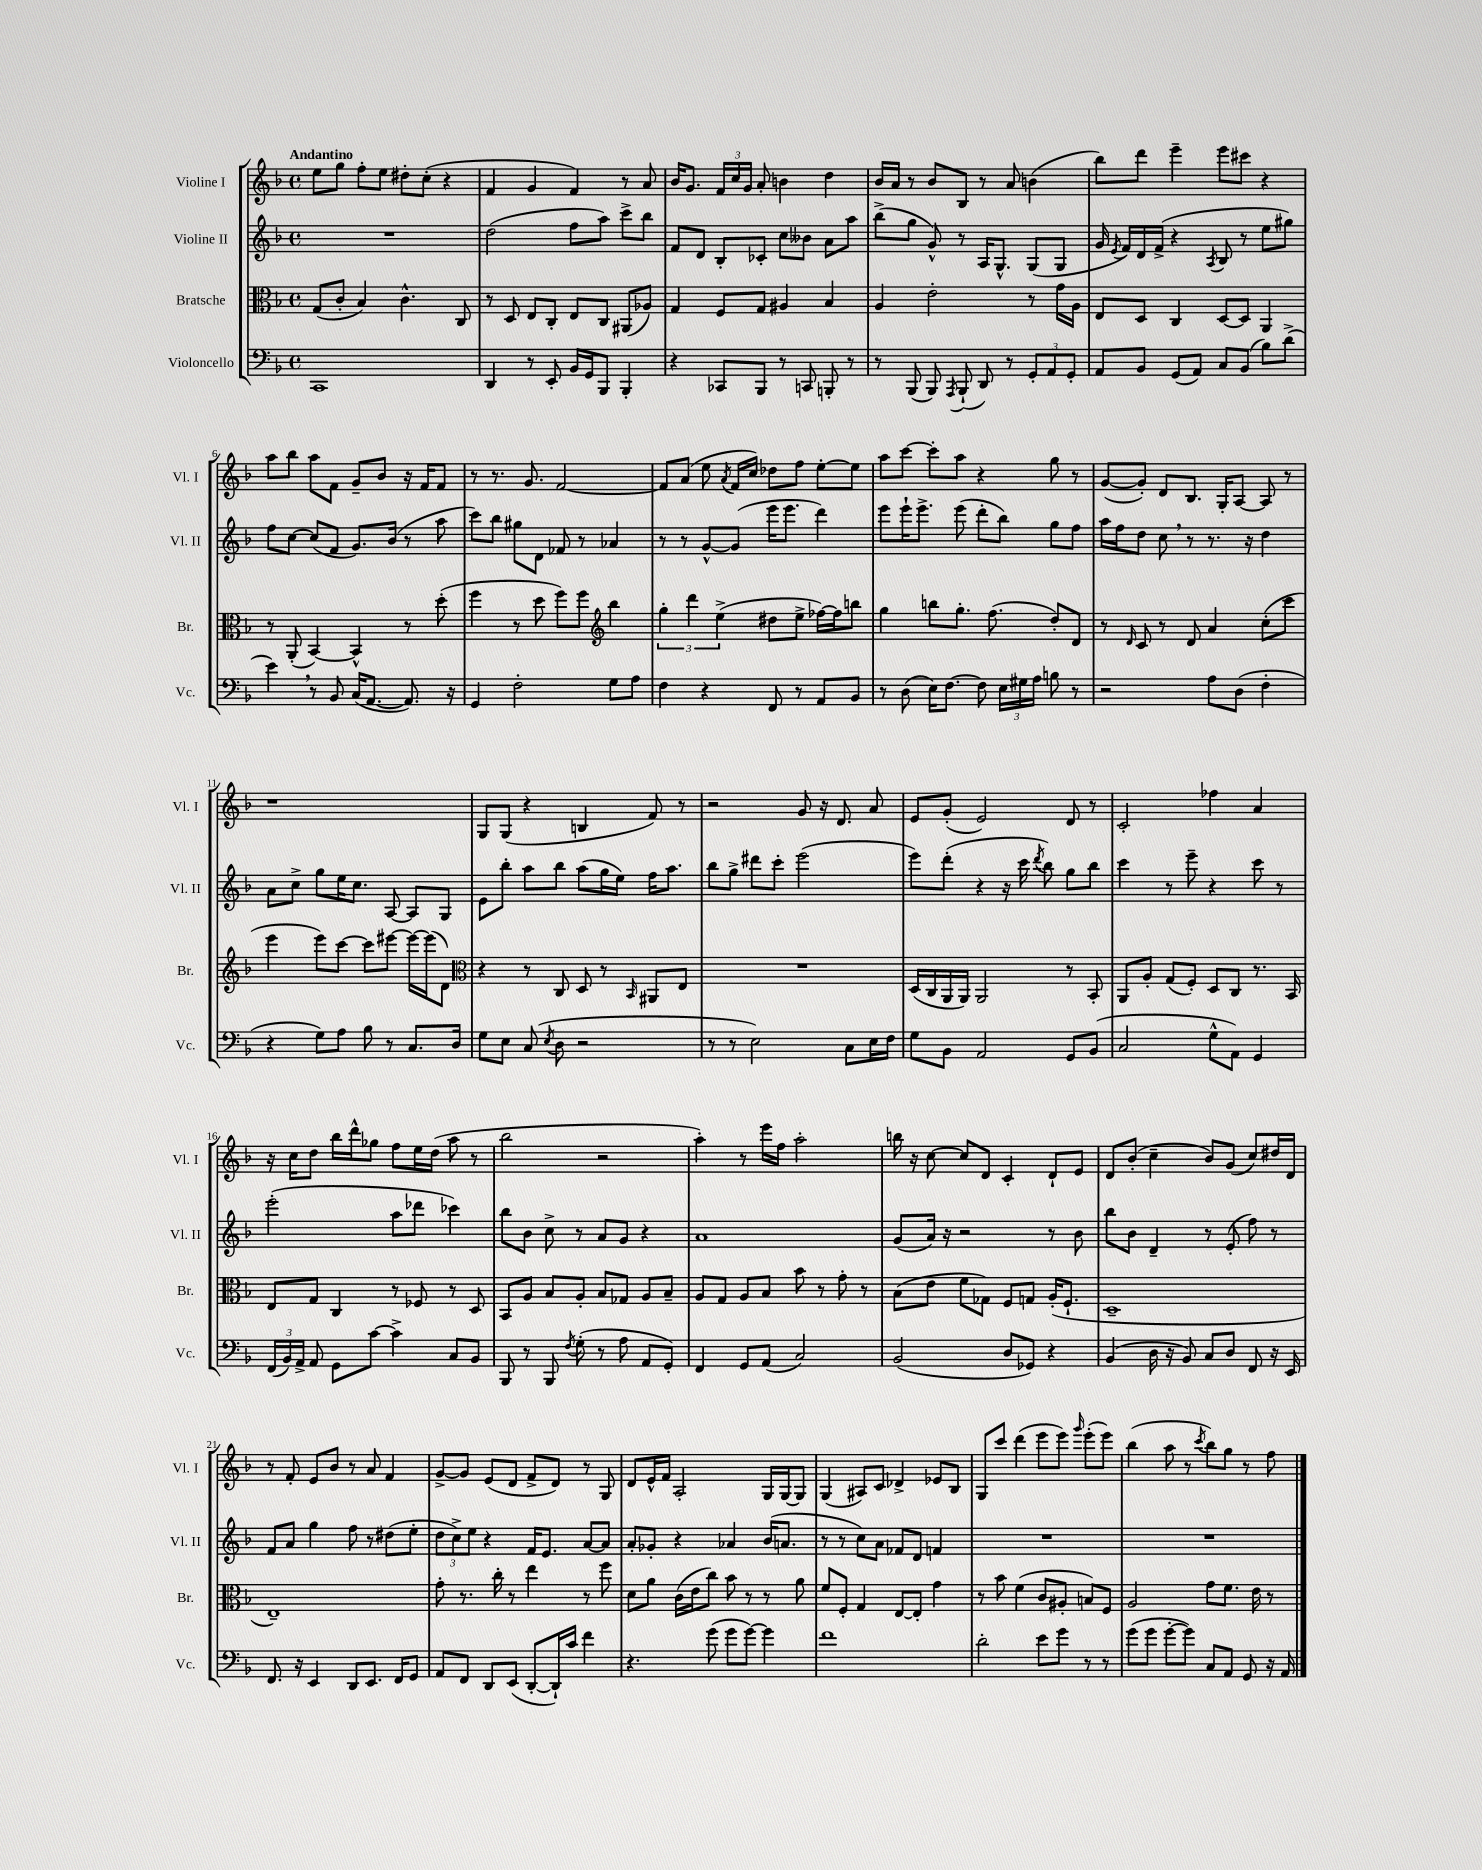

**kern	**kern	**kern	**kern
*staff4	*staff3	*staff2	*staff1
*clefF4	*clefC3	*clefG2	*clefG2
*k[b-]	*k[b-]	*k[b-]	*k[b-]
*M4/4	*M4/4	*M4/4	*M4/4
*met(c)	*met(c)	*met(c)	*met(c)
1CC	(8G	1r	8ee
.	8c'	.	8gg
.	4B-)	.	8ff'
.	.	.	8ee
.	4.c^^	.	8dd#'
.	.	.	(8cc'
.	.	.	4r
.	8C	.	.
=	=	=	=
4DD	8r	(2dd	4f
.	8D	.	.
8r	8E	.	4g
8EE'	8C'	.	.
16BB-	8E	8ff	4f)
16GG	.	.	.
8BBB-	8C	8aa)	.
4BBB-'	(8AA#	8ccc^	8r
.	8A-)	8bb-	8a
=	=	=	=
4r	4G	8f	16b-
.	.	.	8.g
.	.	8d	.
8CC-	8F	8B-'	24f
.	.	.	24cc
.	.	.	24g
8BBB-	8G	8c-'	8a'
8r	4A#	8cc	4b
8CC	.	8b--	.
8BBB'	4B-	8a	4dd
8r	.	8aa	.
=	=	=	=
8r	4A	(8bb-^	16b-
.	.	.	16a
(8BBB-	.	8gg	8r
8BBB-)	2e'	8g^^)	8b-
8qAAA	.	.	.
(8BBB-`	.	8r	8B-
8DD)	.	16A	8r
.	.	8.G^^	.
8r	.	.	8a
12GG'	8r	(8G	(4b
12AA	.	.	.
.	16g	8G	.
12GG'	.	.	.
.	16A	.	.
=	=	=	=
8AA	8E	16g	8bb-)
.	.	8qe	.
.	.	16f)	.
8BB-	8D	16d	8ddd
.	.	(16f^	.
(8GG	4C	4r	4eee~
8AA)	.	.	.
.	.	8qA	.
8C	[8D	8B-	8eee
(8BB-	8D]	8r	8ccc#
8B-)	4AA	8ee	4r
(8d^	.	8gg#)	.
=	=	=	=
4e)	8r	8ff	8aa
.	(8AA'	[8cc	8bb-
8r	[4BB-)	(8cc]	8aa
8BB-	.	8f	8f
(16C	4BB-^^]	8.g)	8g~
[8.AA	.	.	.
.	.	.	8b-
.	.	(16b-	.
8.AA])	8r	8r	16r
.	.	.	16f
.	(8dd'	8aa	8f
16r	.	.	.
=	=	=	=
4GG	4ff	8ccc)	8r
.	.	8bb-	8.r
2F'	8r	8gg#	.
.	.	.	8.g
.	8dd	8d	.
.	8ff)	8f-	[2f
.	8ff	8r	.
*	*clefG2	*	*
8G	4bb-	4a-	.
8A	.	.	.
=	=	=	=
4F	6gg'	8r	8f]
.	.	8r	(8a
.	6ddd	.	.
4r	.	[8g^^	8ee
.	(6ee^	.	.
.	.	.	8qa
.	.	(8g]	16f
.	.	.	16cc)
8FF	8dd#	16eee	8dd-
.	.	8.eee	.
8r	8ee^	.	8ff
8AA	[16ff-)	4ddd)	[8ee'
.	16ff-]	.	.
8BB-	8bb	.	8ee]
=	=	=	=
8r	4gg	8eee	8aa
(8D	.	16eee`	[8ccc
.	.	8.eee^	.
16E)	8bb	.	8ccc']
[8.F	.	.	.
.	8.gg'	(8eee	8aa
8F]	.	8ddd'	4r
.	(8.ff	.	.
24E	.	8bb-)	.
24G#	.	.	.
24A	.	.	.
8B	8dd')	8gg	8gg
8r	8d	8ff	8r
=	=	=	=
2r	8r	16aa	([8g
.	.	16ff	.
.	16qqd	.	.
.	8c	8dd	8g'])
.	8r	8cc	8d
.	8d	8r	8.B-
8A	4a	8.r	.
.	.	.	16G'
(8D	.	.	[8A
.	.	16r	.
4F'	(8cc'	4dd	8A]
.	8ccc	.	8r
=	=	=	=
4r	4eee	8a	1r
.	.	8cc^	.
8G)	8eee)	8gg	.
8A	[8ccc	16ee	.
.	.	8.cc	.
8B-	8ccc]	.	.
8r	[8eee#	[8A	.
8.C	16eee#_	8A]	.
.	(16eee#]	.	.
.	8d)	8G	.
16D	.	.	.
=	=	=	=
*	*clefC3	*	*
8G	4r	8e	8G
8E	.	8bb-'	(8G
(8C	8r	8aa	4r
8qE	.	.	.
8D	8C	8bb-	.
2r	8D	(8aa	4B
.	8r	16gg	.
.	.	16ee)	.
.	16qqBB-	.	.
.	8AA#	16ff	8f)
.	.	8.aa	.
.	8E	.	8r
=	=	=	=
8r	1r	8bb-	2r
8r	.	8gg^	.
2E)	.	8ddd#	.
.	.	8ccc'	.
.	.	(2eee	8g
.	.	.	16r
.	.	.	8.d
8C	.	.	.
16E	.	.	8a
16F	.	.	.
=	=	=	=
8G	(16D	8eee)	8e
.	16C	.	.
8BB-	16AA	(8ddd'	(8g'
.	16AA)	.	.
2AA	2AA	4r	2e)
.	.	16r	.
.	.	16ccc	.
.	.	8qddd	.
.	.	8bb-)	.
8GG	8r	8gg	8d
(8BB-	8BB-'	8bb-	8r
=	=	=	=
2C	8AA	4ccc	2c'
.	8A'	.	.
.	(8G	8r	.
.	8F')	8eee~	.
8G^^	8D	4r	4ff-
8AA)	8C	.	.
4GG	8.r	8ccc	4a
.	.	8r	.
.	16BB-	.	.
=	=	=	=
(24FF	8E	(2eee'	16r
24BB-)	.	.	.
.	.	.	16cc
24AA^	.	.	.
8AA	8G	.	8dd
8GG	4C	.	16bb-
.	.	.	16ddd^^
[8c	.	.	8gg-
4c^]	8r	8aa	8ff
.	8F-	8ddd-	16ee
.	.	.	(16dd
8C	8r	4ccc-)	8aa
8BB-	8D	.	8r
=	=	=	=
8BBB-	8BB-	8bb-	2bb-
8r	8A	8b-	.
8BBB-	8B-	8cc^	.
8qF	.	.	.
(8G'	8A'	8r	.
8r	8B-	8a	2r
8A	8G-	8g	.
8AA	8A	4r	.
8GG')	8B-~	.	.
=	=	=	=
4FF	8A	1a	4aa')
.	8G	.	.
8GG	8A	.	8r
(8AA	8B-	.	16eee
.	.	.	16ff
2C)	8b-	.	2aa'
.	8r	.	.
.	8g'	.	.
.	8r	.	.
=	=	=	=
(2BB-	(8B-	(8g	16bb
.	.	.	16r
.	8e	16a)	[8cc
.	.	16r	.
.	8f	2r	8cc]
.	8G-)	.	8d
8D	8F	.	4c'
8GG-)	8G	.	.
4r	(16A'	8r	8d`
.	8.F`	.	.
.	.	8b-	8e
=	=	=	=
(4BB-	1D~	8bb-	8d
.	.	8b-	(8b-'
16D	.	4d~	4cc~
16r	.	.	.
8BB-)	.	.	.
8C	.	8r	8b-)
8D	.	(8e'	(8g
8FF	.	8ff)	8cc)
16r	.	8r	16dd#
16EE	.	.	16d
=	=	=	=
8.FF	1E~)	8f	8r
.	.	8a	8f'
16r	.	.	.
4EE	.	4gg	8e
.	.	.	8b-
8DD	.	8ff	8r
8.EE	.	8r	8a
.	.	(8dd#	4f
16FF	.	.	.
8GG	.	8ee'	.
=	=	=	=
8AA	8g'	12dd	[8g^
.	.	12cc^)	.
8FF	8.r	.	8g]
.	.	12ee	.
8DD	.	4r	(8e
.	16cc'	.	.
(8EE	8r	.	8d
[8DD'	4ee	16f	8f^
.	.	8.e	.
16DD`])	.	.	8d)
16c	.	.	.
4f	8r	[8a	8r
.	8ff	8a]	8G
=	=	=	=
4.r	8d	8a'	8d
.	8a	8g-'	16e^^
.	.	.	16f
.	(16c	4r	2A'
.	16e	.	.
(8g	8cc)	.	.
8g	8b-	4a-	.
[8g)	8r	.	.
4g]	8r	(16b-	16G
.	.	8.a	[16G
.	8a	.	8G]
=	=	=	=
1f	8f	8r	(4G
.	8F'	8r	.
.	4G	8cc)	8A#)
.	.	8a	8c
.	[8E	8f-	4d-^
.	8E']	8d	.
.	4g	4f	8e-
.	.	.	8B-
=	=	=	=
2d'	8r	1r	8G
.	8b-	.	8ccc
.	(4f	.	(4ddd
8e	8c	.	8eee
8g	8A#'	.	8eee)
.	.	.	16qqggg
8r	8B)	.	(8eee'
8r	8F	.	8eee)
=	=	=	=
(8g	2A	1r	(4bb-
8g	.	.	.
[8g'	.	.	8aa
8g])	.	.	8r
.	.	.	8qccc
8C	8g	.	8bb-)
8AA	8.f	.	8gg
8GG	.	.	8r
.	16e	.	.
16r	8r	.	8ff
16AA	.	.	.
==	==	==	==
*-	*-	*-	*-
